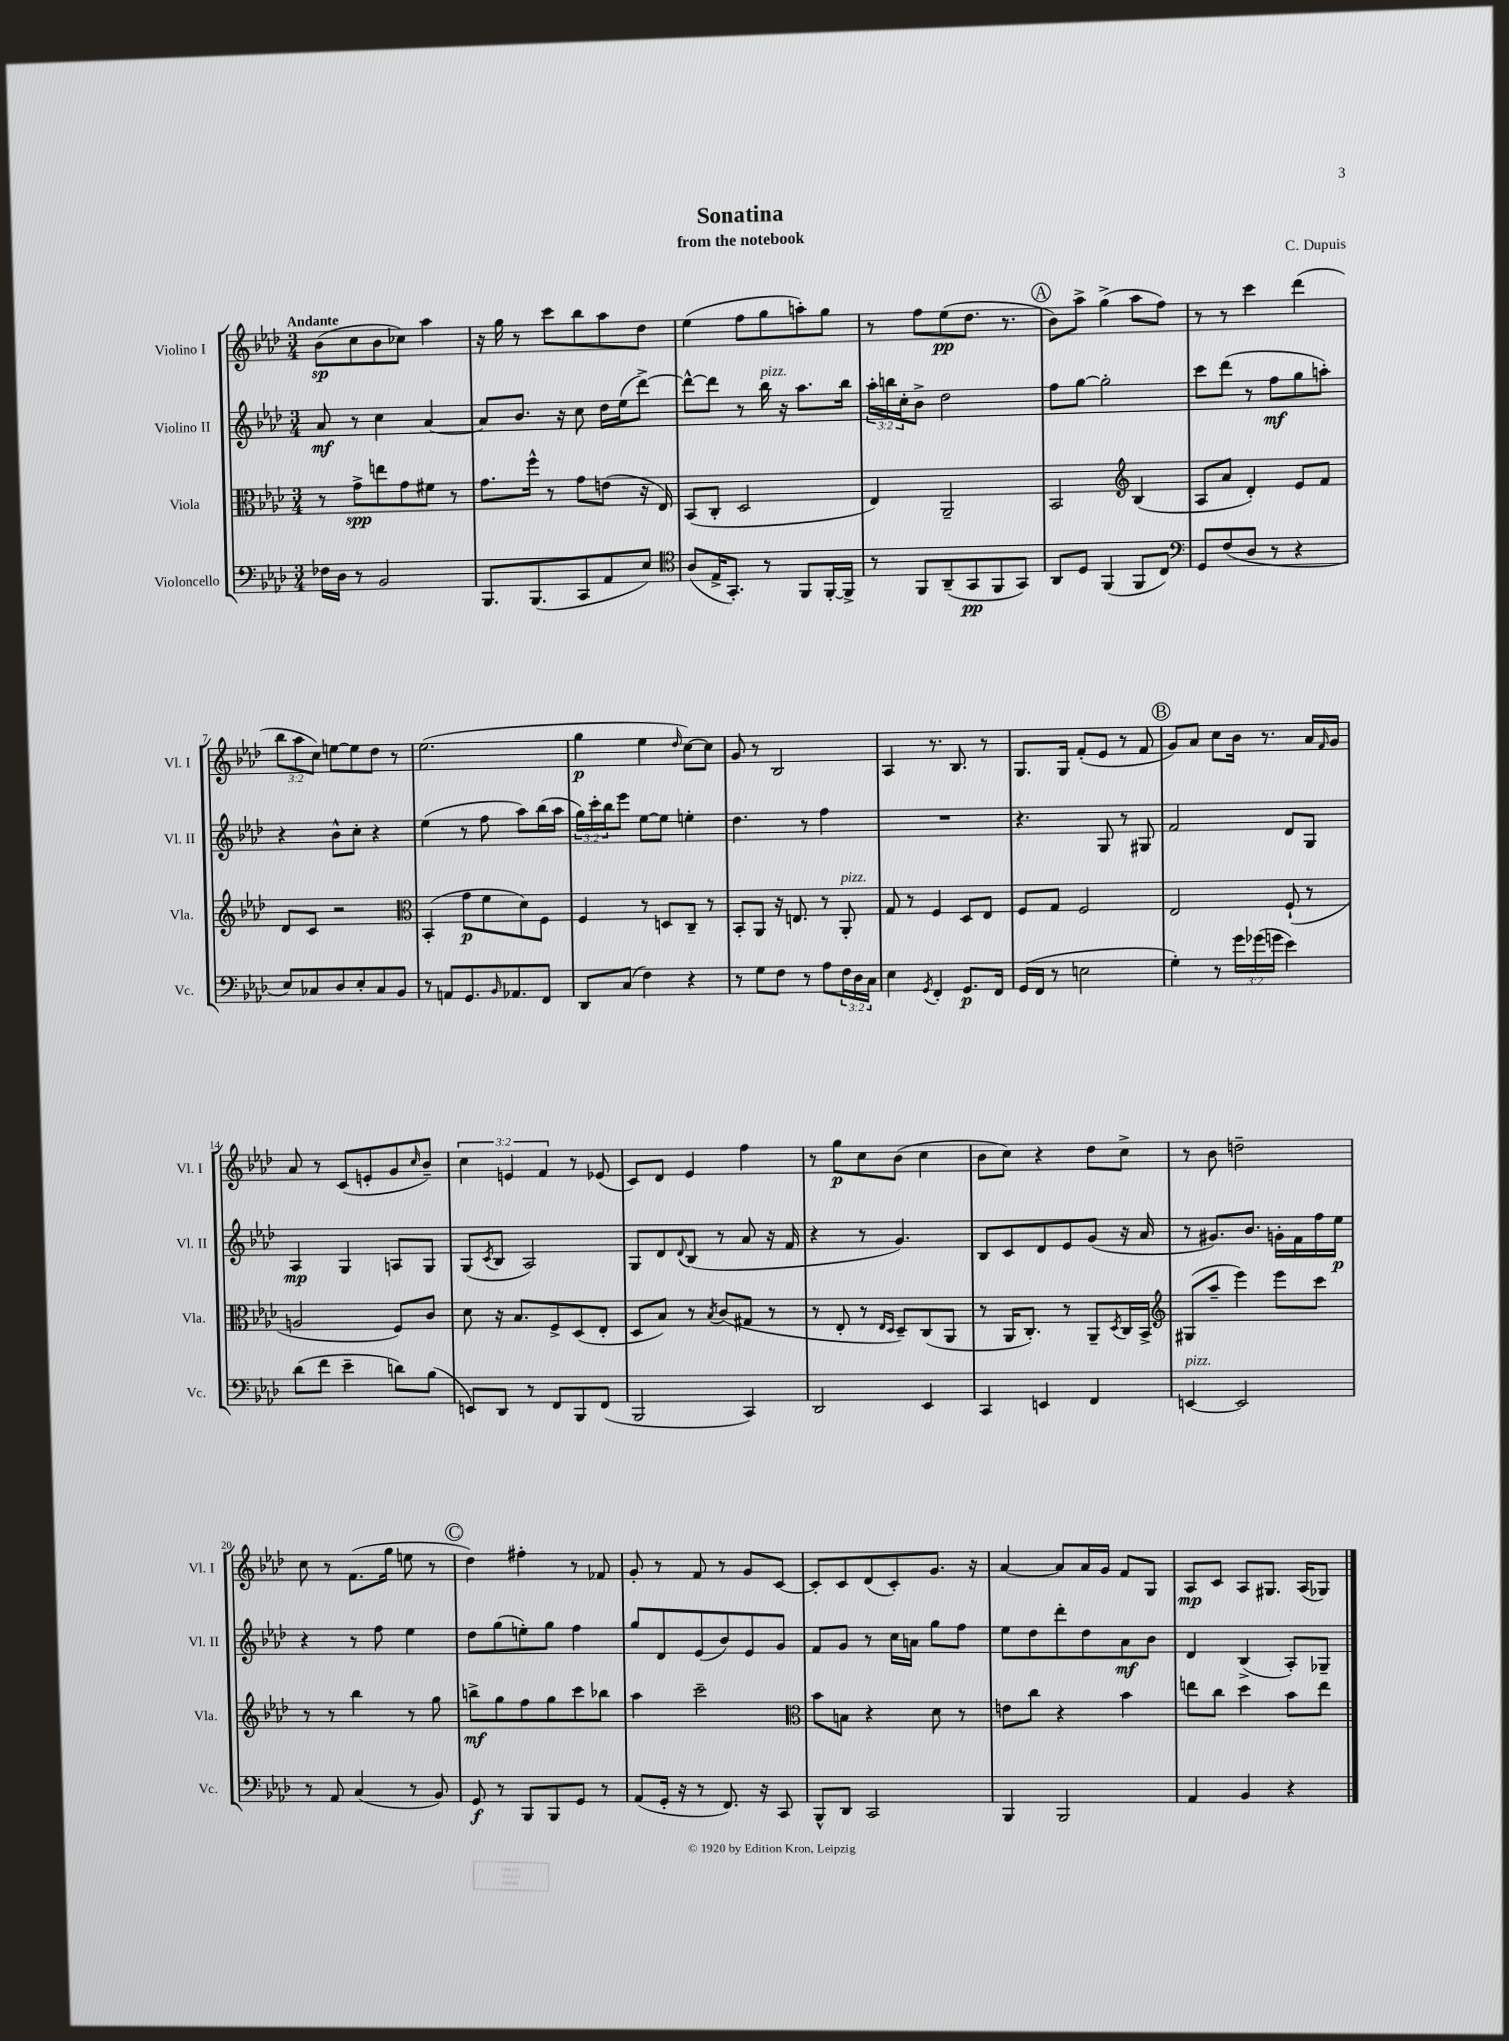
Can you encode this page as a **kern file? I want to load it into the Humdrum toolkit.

**kern	**kern	**kern	**kern
*staff4	*staff3	*staff2	*staff1
*clefF4	*clefC3	*clefG2	*clefG2
*k[b-e-a-d-]	*k[b-e-a-d-]	*k[b-e-a-d-]	*k[b-e-a-d-]
*M3/4	*M3/4	*M3/4	*M3/4
16F-	8r	8a-	(8b-
16D-	.	.	.
8r	8g^	8r	8cc
2BB-	8ee	4cc	8b-
.	8g	.	8cc-)
.	8f#	[4a-	4aa-
.	8r	.	.
=	=	=	=
8.BBB-	8.g	8a-]	16r
.	.	.	16gg
.	.	8.b-	8r
(8.BBB-	16ff^^	.	.
.	8r	.	8ccc
.	.	16r	.
8CC	8g	8cc	8bb-
8AA-	(8e	16dd-	8aa-
.	.	(16ee-	.
8E-)	16r	[8ddd-^)	8dd-
.	16E-)	.	.
=	=	=	=
*clefC4	*	*	*
(8A-	(8BB-	8ddd-^^_	(4ee-
16E-^	8C'	8ddd-]	.
8.GG')	.	.	.
.	2D-	8r	8ff
8r	.	16bb-	8gg
.	.	16r	.
8FF	.	8.aa-	8aa')
[16FF'	.	.	8gg
16FF^]	.	16bb-	.
=	=	=	=
8r	4E-)	24aa-'	8r
.	.	24bb	.
.	.	24cc'	.
8FF	.	8b-^	8ff
(8AA-~	2AA-~	2dd-	(8ee-
8GG	.	.	8.dd-
8FF	.	.	.
.	.	.	8.r
8GG)	.	.	.
=	=	=	=
8AA-	2BB-	8ff	8b-)
8D-	.	[8gg	8aa-^
(4FF	.	2gg']	(4gg^
*	*clefG2	*	*
8FF	(4B-	.	8aa-
8C)	.	.	8ff)
=	=	=	=
*clefF4	*	*	*
8GG	8A-	8ccc	8r
(8F	8a-	(8ddd-	8r
8D-	4d-')	8r	4ccc
8r	.	8ff	.
4r	8e-	8gg	(4ddd-
.	8f	8aa')	.
=	=	=	=
8E-)	8d-	4r	12bb-
.	.	.	12aa-
8C-	8c	.	.
.	.	.	12cc)
8D-	2r	8b-^^	[8ee
8E-'	.	8cc'	8ee]
8C-	.	4r	8dd-
8BB-	.	.	8r
=	=	=	=
*	*clefC3	*	*
8r	(4BB-'	(4ee-	(2.ee-
8AA	.	.	.
8.GG	8g	8r	.
.	8f	8ff	.
16qqBB-	.	.	.
8.AA-	.	.	.
.	8d-)	8aa-)	.
8FF	8F	(16bb-	.
.	.	16aa-	.
=	=	=	=
8DD-	4F	24gg)	4gg
.	.	24ccc'	.
.	.	24bb-	.
(8C	.	8eee-	.
4F)	8r	[8ee-	4ee-
.	8D	8ee-]	.
.	.	.	16qqdd-
4r	8C~	4ee'	[8cc)
.	8r	.	8cc]
=	=	=	=
8r	8BB-'	4.dd-	8g
8G	8AA-	.	8r
8F	16r	.	2B-
.	8.E	.	.
8r	.	8r	.
8A-	8r	4ff	.
24F	8AA-'	.	.
24D-	.	.	.
24C	.	.	.
=	=	=	=
4E-	8G	2.r	4A-
.	8r	.	.
8qGG	.	.	.
4FF'	4F	.	8.r
.	.	.	8.B-
8.GG	8D-	.	.
.	8E-	.	8r
16FF	.	.	.
=	=	=	=
(16GG	8F	4.r	8.G
16FF	.	.	.
8r	8G	.	.
.	.	.	16G
2E	2F	.	(8f'
.	.	8G	8e-
.	.	8r	8r
.	.	8G#	8f
=	=	=	=
4G')	2E-	2f	8g)
.	.	.	8a-
8r	.	.	8cc
24g	.	.	16b-
(24g-	.	.	.
.	.	.	8.r
24g	.	.	.
4e-)	(8F`	8d-	.
.	8r	8G	16a-
.	.	.	16qqf
.	.	.	16g
=	=	=	=
(8d-	2A	4A-	8a-
8f	.	.	8r
4e-~	.	4G	(8c
.	.	.	8e'
8d)	8F)	8A	8g
.	.	.	16qqcc
(8B-	8c	8G	8b-~)
=	=	=	=
8EE)	8d-	(8G	6cc
.	.	8qc	.
8DD-	16r	8B-	.
.	.	.	6e
.	8.B-	.	.
8r	.	2A-)	.
.	.	.	6f
8FF	8F^	.	.
8BBB-	(8D-	.	8r
(8FF	8E-'	.	(8e-
=	=	=	=
2BBB-	8D-	8G	8c)
.	8B-)	8d-	8d-
.	.	8qqd-	.
.	8r	(8B-	4e-
.	8qB-	.	.
.	(8c	8r	.
4CC)	8G#	8a-	4ff
.	8r	16r	.
.	.	16f	.
=	=	=	=
2DD-	8r	4r	8r
.	8E-'	.	8gg
.	8r	8r	8cc
.	16qqE-	.	.
.	16qqD-	.	.
.	8D-~)	4.g)	(8b-
4EE-	(8C	.	4cc
.	8AA-	.	.
=	=	=	=
4CC	8r	8B-	8b-
.	16AA-	8c	8cc)
.	8.C')	.	.
4EE	.	8d-	4r
.	8r	8e-	.
4FF	8AA-~	(8g	8dd-
.	8qD-	.	.
.	16C	16r	8cc^
.	16BB-^	16a-	.
=	=	=	=
*	*clefG2	*	*
[4EE	(8G#	8r	8r
.	8aa-~	8.g#)	8b-
2EE]	4eee-)	.	2dd~
.	.	8.b-	.
.	8eee-	16g'	.
.	.	16f	.
.	8ccc	16ff	.
.	.	16ee-	.
=	=	=	=
8r	8r	4r	8cc
8AA-	8r	.	8r
(4C	4bb-	8r	(8.f
.	.	8ff	.
.	.	.	16gg
8r	8r	4ee-	8ee
8BB-)	8gg	.	8r
=	=	=	=
8GG	8bb^	8dd-	4dd-)
8r	8gg	(8gg	.
8BBB-	8ff	8ee')	4ff#'
8BBB-	8gg	8gg	.
8GG	8ccc	4ff	8r
8r	8bb-	.	8f-
=	=	=	=
(8AA-	4aa-	8gg	8g'
16GG'	.	8d-	8r
16r	.	.	.
8r	2ccc~	(8e-	8f
8.FF)	.	8b-)	8r
.	.	8e-	8g
16r	.	.	.
8CC	.	8g	[8c
=	=	=	=
*	*clefC3	*	*
8BBB-^^	8b-	8f	8c']
8DD-	8B	8g	8c
2CC	4r	8r	(8d-
.	.	16cc	8c')
.	.	16a	.
.	8d-	8gg	8.g
.	8r	8ff	.
.	.	.	16r
=	=	=	=
4BBB-	8e	8ee-	[4a-
.	8cc	8dd-	.
2BBB-	4r	8ddd-'	8a-]
.	.	8dd-	16a-
.	.	.	16g
.	4b-	8a-	8f
.	.	8b-	8G
=	=	=	=
4AA-	8ee	4d-	8A-
.	8cc	.	8c
4BB-	4dd-	(4B-^	8A-
.	.	.	8.G#
4r	8b-	8A-')	.
.	.	.	(16A-
.	8ee	8G-~	8G-)
==	==	==	==
*-	*-	*-	*-
